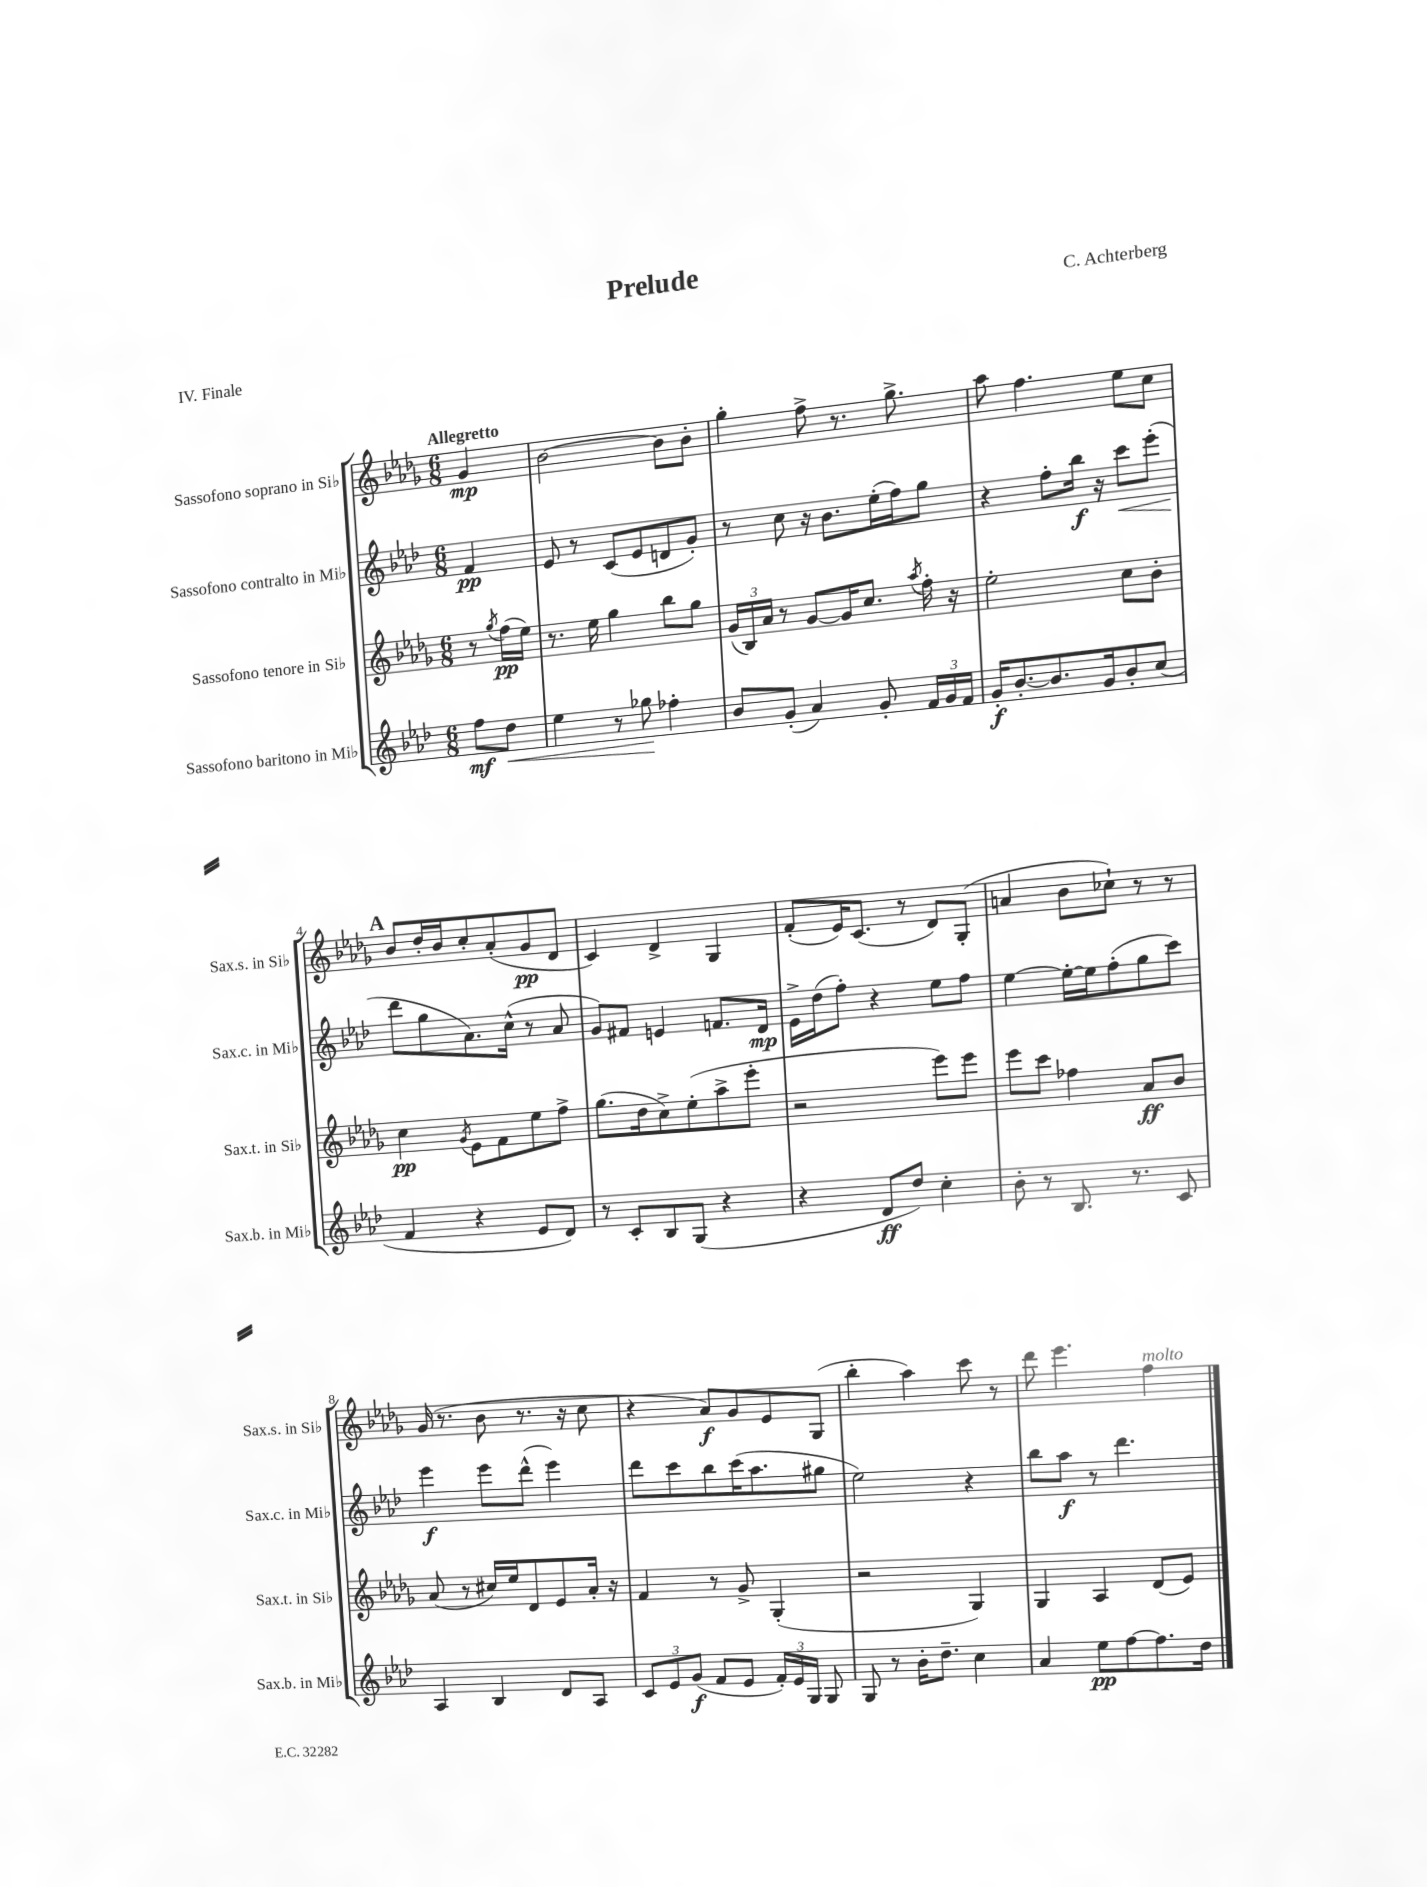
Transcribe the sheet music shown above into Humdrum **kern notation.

**kern	**dynam	**kern	**dynam	**kern	**dynam	**kern	**dynam
*part4	*part4	*part3	*part3	*part2	*part2	*part1	*part1
*staff4	*staff4	*staff3	*staff3	*staff2	*staff2	*staff1	*staff1
*I"Sassofono baritono in Mi♭	*	*I"Sassofono tenore in Si♭	*	*I"Sassofono contralto in Mi♭	*	*I"Sassofono soprano in Si♭	*
*I'Sax.b. in Mi♭	*	*I'Sax.t. in Si♭	*	*I'Sax.c. in Mi♭	*	*I'Sax.s. in Si♭	*
*clefG2	*	*clefG2	*	*clefG2	*	*clefG2	*
*k[b-e-a-d-]	*	*k[b-e-a-d-g-]	*	*k[b-e-a-d-]	*	*k[b-e-a-d-g-]	*
*M6/8	*	*M6/8	*	*M6/8	*	*M6/8	*
=	=	=	=	=	=	=	=
!	!	!	!	!	!	!LO:TX:a:B:t=Allegretto	!
8ff\L	mf	8r	.	4f/	pp	4g-/	mp
.	.	8qgg-/	.	.	.	.	.
!	!LO:HP:b	!	!	!	!	!	!
8dd-\J	<	(16ff\LL	pp	.	.	.	.
.	.	16ee-\JJ)	.	.	.	.	.
=1	=1	=1	=1	=1	=1	=1	=1
4ee-\	.	8.r	.	8e-/	.	[2b-\	.
.	.	.	.	8r	.	.	.
.	.	16ee-\	.	.	.	.	.
8r	.	4gg-\	.	(8c/L	.	.	.
8gg-X\	.	.	.	8e-/	.	.	.
4ff-X'\	[	8bb-\L	.	8dn/	.	8b-\L]	.
.	.	8gg-\J	.	8g'/J)	.	8b-'\J	.
=2	=2	=2	=2	=2	=2	=2	=2
8b-/L	.	(24g-/LL	.	8r	.	4gg-'\	.
.	.	24B-/)	.	.	.	.	.
.	.	24a-/JJ	.	.	.	.	.
(8g'/J	.	8r	.	8cc\	.	.	.
4a-/)	.	[8g-/L	.	16r	.	8ff^\	.
.	.	.	.	8.b-\L	.	.	.
.	.	16g-/K]	.	.	.	8.r	.
.	.	8.cc/J	.	.	.	.	.
8g'/	.	.	.	(16ee-'\L	.	.	.
.	.	.	.	16ff\J)	.	8.gg-^\	.
.	.	8qaa-/	.	.	.	.	.
24f/LL	.	16ff'\	.	8gg\J	.	.	.
24g/	.	.	.	.	.	.	.
.	.	16r	.	.	.	.	.
24f/JJ	.	.	.	.	.	.	.
=3	=3	=3	=3	=3	=3	=3	=3
16g'/KL	f	2ee-'\	.	4r	.	8aa-\	.
[8.b-'/	.	.	.	.	.	.	.
.	.	.	.	.	.	4.ff\	.
8.b-/]	.	.	.	8ff'\L	.	.	.
.	.	.	.	16bb-\Jk	f	.	.
16g/k	.	.	.	16r	.	.	.
!	!	!	!	!	!LO:HP:b	!	!
8b-'/	.	8cc\L	.	8ccc\L	<	8ee-\L	.
(8cc/J	.	8b-'\J	.	(8eee-'\J	.	8cc\J	.
!!LO:LB:g=z
!!LO:REH:place=s1:t=A
=4	=4	=4	=4	=4	=4	=4	=4
4f/	.	4cc\	pp	8ddd-\L	.	8b-/L	.
.	.	.	.	8gg\	[	16dd-'/L	.
.	.	.	.	.	.	16b-/J	.
.	.	8qg-/	.	.	.	.	.
4r	.	8e-\L	.	8.a-\)	.	8cc'/	.
.	.	8f\	.	.	.	(8a-'/	.
.	.	.	.	(16cc^^\Jk	.	.	.
8e-/L	.	8ee-\	.	8r	.	8g-/	pp
8d-/J)	.	8ff^\J	.	8a-/	.	8d-/J	.
=5	=5	=5	=5	=5	=5	=5	=5
8r	.	(8.gg-\L	.	8g/L)	.	4c/)	.
8c'/L	.	.	.	8f#X/J	.	.	.
.	.	16dd-\k	.	.	.	.	.
8B-/	.	8cc^\)	.	4en/	.	4d-^/	.
(8G/J	.	(8ee-'\	.	.	.	.	.
4r	.	8aa-^\	.	8.fn/L	.	4G-/	.
.	.	8eee-'\J	.	.	.	.	.
.	.	.	.	16d-/Jk	mp	.	.
=6	=6	=6	=6	=6	=6	=6	=6
4r	.	2r	.	16e-^\LL	.	(8f'/L	.
.	.	.	.	(16dd-\J	.	.	.
.	.	.	.	8ff'\J)	.	16e-/K)	.
.	.	.	.	.	.	(8.c/J	.
8d-/L	ff	.	.	4r	.	.	.
8dd-/J)	.	.	.	.	.	8r	.
4cc'\	.	8eee-\L)	.	8ee-\L	.	8d-/L)	.
.	.	8eee-\J	.	8ff\J	.	(8G-'/J	.
=7	=7	=7	=7	=7	=7	=7	=7
8b-'\	.	8eee-\L	.	[4ee-\	.	4an/	.
8r	.	8ccc\J	.	.	.	.	.
8.B-/	.	4ff-X\	.	16ee-'\LL_	.	8b-\L	.
.	.	.	.	16ee-\J]	.	.	.
.	.	.	.	(8ff'\	.	8cc-X`\J)	.
8.r	.	.	.	.	.	.	.
.	.	8a-/L	ff	8gg\	.	8r	.
8c/	.	8b-/J	.	8ccc\J)	.	8r	.
!!LO:LB:g=z
=8	=8	=8	=8	=8	=8	=8	=8
4A-/	.	(8a-/	.	4eee-\	f	(16g-/	.
.	.	.	.	.	.	8.r	.
.	.	8r	.	.	.	.	.
4B-/	.	16cc#X/LL)	.	8eee-\L	.	8b-\	.
.	.	16ee-/J	.	.	.	.	.
.	.	8d-/	.	(8ddd-^^\J	.	8.r	.
8d-/L	.	8e-/	.	4eee-\)	.	.	.
.	.	.	.	.	.	16r	.
8A-/J	.	16a-'/Jk	.	.	.	8cc\	.
.	.	16r	.	.	.	.	.
=9	=9	=9	=9	=9	=9	=9	=9
12c/L	.	4f/	.	8ddd-\L	.	4r	.
12e-/	.	.	.	.	.	.	.
.	.	.	.	8ccc\	.	.	.
(12g/J	f	.	.	.	.	.	.
8f/L	.	8r	.	8bb-\	.	8a-/L)	f
8e-/J	.	8g-^/	.	(16ccc\K	.	8g-/	.
.	.	.	.	8.aa-\	.	.	.
24f'/LL)	.	(4G-'/	.	.	.	8e-/	.
24e-/	.	.	.	.	.	.	.
24G/JJ	.	.	.	.	.	.	.
8G/	.	.	.	8gg#X\J	.	(8G-/J	.
=10	=10	=10	=10	=10	=10	=10	=10
8G/	.	2r	.	2ee-\)	.	4bb-'\	.
8r	.	.	.	.	.	.	.
16b-'\KL	.	.	.	.	.	4aa-\)	.
8.dd-~\J	.	.	.	.	.	.	.
4cc\	.	4G-/)	.	4r	.	8ccc\	.
.	.	.	.	.	.	8r	.
=11	=11	=11	=11	=11	=11	=11	=11
4a-/	.	4G-/	.	8bb-\L	.	8ddd-\	.
.	.	.	.	8aa-\J	f	4.eee-\	.
8ee-\L	pp	4A-/	.	8r	.	.	.
[8ff\	.	.	.	4.ddd-\	.	.	.
!	!	!	!	!	!	!LO:TX:a:i:t=molto	!
8.ff\]	.	(8d-/L	.	.	.	4ff\	.
.	.	8e-/J)	.	.	.	.	.
16dd-\Jk	.	.	.	.	.	.	.
==	==	==	==	==	==	==	==
*-	*-	*-	*-	*-	*-	*-	*-
